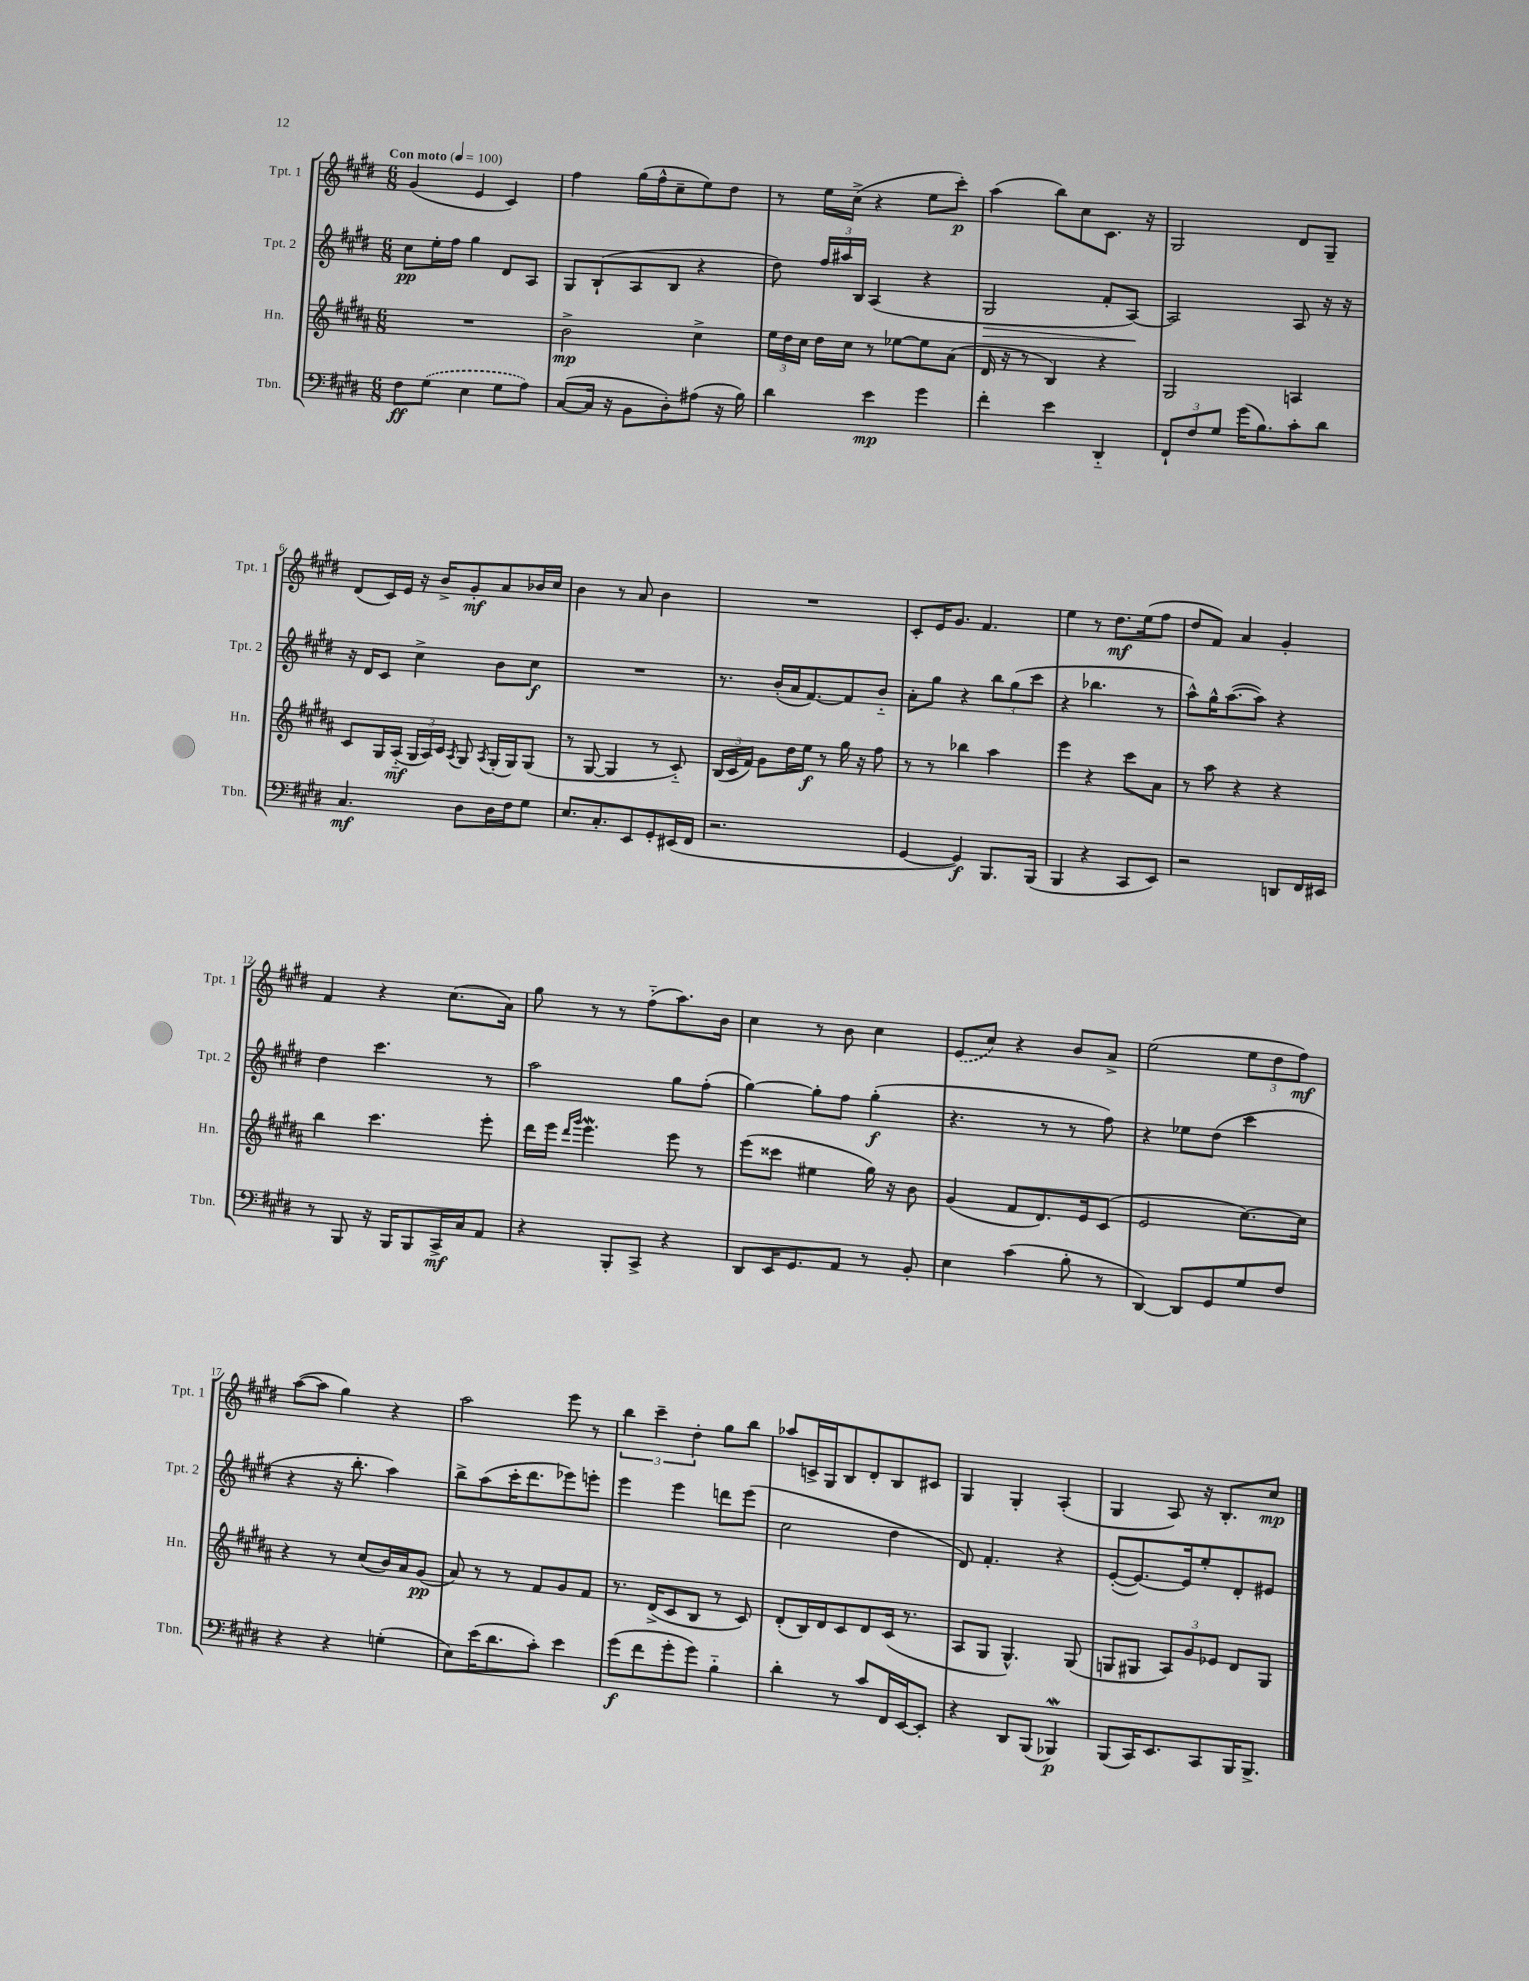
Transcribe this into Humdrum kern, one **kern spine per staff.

**kern	**dynam	**kern	**dynam	**kern	**dynam	**kern	**dynam
*part4	*part4	*part3	*part3	*part2	*part2	*part1	*part1
*staff4	*staff4	*staff3	*staff3	*staff2	*staff2	*staff1	*staff1
*I"Tbn.	*	*I"Hn.	*	*I"Tpt. 2	*	*I"Tpt. 1	*
*I'Tbn.	*	*I'Hn.	*	*I'Tpt. 2	*	*I'Tpt. 1	*
*clefF4	*	*clefG2	*	*clefG2	*	*clefG2	*
*k[f#c#g#d#]	*	*k[f#c#g#d#a#]	*	*k[f#c#g#d#]	*	*k[f#c#g#d#]	*
*M6/8	*	*M6/8	*	*M6/8	*	*M6/8	*
*MM100	*	*MM100	*	*MM100	*	*MM100	*
=1	=1	=1	=1	=1	=1	=1	=1
!	!	!	!	!	!	!LO:TX:a:B:t=Con moto	!
8F#\L	ff	2.r	.	8cc#\L	pp	(4g#/	.
(8G#\J	.	.	.	16ee'\L	.	.	.
.	.	.	.	16ff#\JJ	.	.	.
4E\	.	.	.	4gg#\	.	4e/	.
8G#\L	.	.	.	8d#/L	.	4c#/)	.
8A\J)	.	.	.	8A/J	.	.	.
=2	=2	=2	=2	=2	=2	=2	=2
([8C#/L	.	2b^\	mp	8G#/L	.	4ff#\	.
16C#/Jk]	.	.	.	(8B`/	.	.	.
16r	.	.	.	.	.	.	.
8BB\L	.	.	.	8A/	.	(16gg#\LL	.
.	.	.	.	.	.	16ff#^^\J	.
8D#'\)	.	.	.	8B/J	.	8cc#~\	.
(8A#X\J	.	4cc#^\	.	4r	.	8ee\)	.
16r	.	.	.	.	.	8dd#\J	.
16B\)	.	.	.	.	.	.	.
=3	=3	=3	=3	=3	=3	=3	=3
4d#\	.	24ee\LL	.	8dd#\)	.	8r	.
.	.	24dd#\	.	.	.	.	.
.	.	24cc#\JJ	.	.	.	.	.
.	.	16dd#\LL	.	24ff#/LL	.	16ee\LL	.
.	.	.	.	24aa#X/	.	.	.
.	.	16cc#\JJ	.	.	.	(16cc#^\JJ	.
.	.	.	.	24B/JJ	.	.	.
4e\	mp	8r	.	(4A/	.	4r	.
.	.	[8ee-X\L	.	.	.	.	.
4g#\	.	8ee-\]	.	4r	.	8ee\L	.
.	.	(8a#\J	.	.	.	8ccc#'\J)	p
=4	=4	=4	=4	=4	=4	=4	=4
!	!	!	!	!	!LO:HP:b	!	!
4f#'\	.	16d#/	.	2G#/	>	(4aa\	.
.	.	16r	.	.	.	.	.
.	.	8r	.	.	.	.	.
4e\	.	4B/)	.	.	.	8bb\L)	.
.	.	.	.	.	.	8cc#\	.
4DD#/	.	4r	.	8f#'/L	.	8.c#\J	.
.	.	.	.	[8A/J)	.	.	.
.	.	.	.	.	.	16r	.
.	.	.	.	.	]	.	.
=5	=5	=5	=5	=5	=5	=5	=5
12FF#`/L	.	2G#/	.	2A/]	.	2G#/	.
12F#/	.	.	.	.	.	.	.
12G#/J	.	.	.	.	.	.	.
(16g#\KL	.	.	.	.	.	.	.
8.B\)	.	.	.	.	.	.	.
8c#'\	.	4An/	.	8A/	.	8d#/L	.
8d#\J	.	.	.	16r	.	8G#~/J	.
.	.	.	.	16r	.	.	.
!!LO:LB:g=z
=6	=6	=6	=6	=6	=6	=6	=6
4.C#/	mf	8c#/L	.	16r	.	(8d#/L	.
.	.	.	.	16d#/KL	.	.	.
.	.	16G#/L	.	8c#/J	.	16c#/L)	.
.	.	(16A#/JJ	mf	.	.	16e/JJ	.
.	.	24G#/LL	.	4cc#^\	.	16r	.
.	.	24A#/)	.	.	.	.	.
.	.	.	.	.	.	16b^/KL	.
.	.	24c#/JJ	.	.	.	.	.
.	.	8qA#/	.	.	.	.	.
8D#\L	.	8G#/	.	.	.	8g#'/	mf
.	.	8qA#/	.	.	.	.	.
16D#\L	.	(16G#'/LL	.	8b\L	.	8a/	.
16F#\J	.	16G#/J)	.	.	.	.	.
8G#\J	.	(8G#/J	.	8cc#\J	f	16b-X/L	.
.	.	.	.	.	.	16cc#/JJ	.
=7	=7	=7	=7	=7	=7	=7	=7
8.E/L	.	8r	.	2.r	.	4b\	.
.	.	[8G#/	.	.	.	.	.
8.C#'/	.	.	.	.	.	.	.
.	.	4G#/]	.	.	.	8r	.
8EE/	.	.	.	.	.	8a/	.
8GG#'/	.	8r	.	.	.	4b\	.
(16EE#X/L	.	8c#/)	.	.	.	.	.
16FF#/JJ	.	.	.	.	.	.	.
=8	=8	=8	=8	=8	=8	=8	=8
2.r	.	(24B/LL	.	8.r	.	2.r	.
.	.	24c#/	.	.	.	.	.
.	.	24f#/JJ)	.	.	.	.	.
.	.	8g#\L	.	.	.	.	.
.	.	.	.	(16b'/LL	.	.	.
.	.	16dd#\L	.	16a/J	.	.	.
.	.	16ee\JJ	f	[8.f#/)	.	.	.
.	.	8r	.	.	.	.	.
.	.	16gg#\	.	8f#/]	.	.	.
.	.	16r	.	.	.	.	.
.	.	8ff#\	.	8b/J	.	.	.
=9	=9	=9	=9	=9	=9	=9	=9
[4GG#/	.	8r	.	8a'\L	.	8c#'/L	.
.	.	8r	.	8gg#\J	.	16e/K	.
.	.	.	.	.	.	8.g#/J	.
4GG#/])	f	4bb-X\	.	4r	.	.	.
.	.	.	.	.	.	4.f#/	.
8.BBB/L	.	4aa#\	.	12bb\L	.	.	.
.	.	.	.	(12gg#\	.	.	.
.	.	.	.	12ccc#\J	.	.	.
(16BBB/Jk	.	.	.	.	.	.	.
=10	=10	=10	=10	=10	=10	=10	=10
4BBB/	.	4eee\	.	4r	.	4ee\	.
4r	.	4r	.	4.bb-X\	.	8r	.
.	.	.	.	.	.	8.dd#\L	mf
8CC#/L	.	8ccc#\L	.	.	.	.	.
.	.	.	.	.	.	(16ee\k	.
8EE/J)	.	8a#\J	.	8r	.	8ff#\J	.
=11	=11	=11	=11	=11	=11	=11	=11
2r	.	8r	.	8aa^^\L)	.	8dd#/L	.
.	.	8aa#\	.	16gg#^^\K	.	8f#/J)	.
.	.	.	.	([8.aa\	.	.	.
.	.	4r	.	.	.	4a/	.
.	.	.	.	8aa\J])	.	.	.
8DDn/L	.	4r	.	4r	.	4g#'/	.
16FF#/L	.	.	.	.	.	.	.
16EE#X/JJ	.	.	.	.	.	.	.
!!LO:LB:g=z
=12	=12	=12	=12	=12	=12	=12	=12
8r	.	4bb\	.	4dd#\	.	4f#/	.
8BBB/	.	.	.	.	.	.	.
16r	.	4.ccc#\	.	4.ccc#\	.	4r	.
16BBB/KL	.	.	.	.	.	.	.
8BBB/	.	.	.	.	.	.	.
16CC#^/L	mf	.	.	.	.	(8.cc#\L	.
16C#/J	.	.	.	.	.	.	.
8AA/J	.	8eee'\	.	8r	.	.	.
.	.	.	.	.	.	16a\Jk)	.
=13	=13	=13	=13	=13	=13	=13	=13
4r	.	16ddd#\LL	.	2aa\	.	8gg#\	.
.	.	16eee\JJ	.	.	.	.	.
.	.	16qqddd#/LL	.	.	.	.	.
.	.	16qqggg#/JJ	.	.	.	.	.
.	.	4.eeew\	.	.	.	8r	.
8BBB'/L	.	.	.	.	.	8r	.
8CC#^/J	.	.	.	.	.	(8ff#\L	.
4r	.	8eee\	.	8gg#\L	.	8.aa\)	.
.	.	8r	.	(8ff#'\J	.	.	.
.	.	.	.	.	.	16b\Jk	.
=14	=14	=14	=14	=14	=14	=14	=14
8DD#/L	.	(8eee\L	.	[4gg#\)	.	4cc#\	.
16EE/K	.	8ccc##X\J	.	.	.	.	.
8.GG#/	.	.	.	.	.	.	.
.	.	4ee#X\	.	8gg#'\L]	.	8r	.
8AA/J	.	.	.	8ff#\J	.	8b\	.
8r	.	16gg#\)	.	(4gg#'\	f	4cc#\	.
.	.	16r	.	.	.	.	.
8BB'/	.	8b\	.	.	.	.	.
=15	=15	=15	=15	=15	=15	=15	=15
4E\	.	(4g#/	.	4.r	.	(8e/L	.
.	.	.	.	.	.	8cc#/J)	.
(4c#\	.	8f#/L	.	.	.	4r	.
.	.	8.d#/)	.	8r	.	.	.
8B'\	.	.	.	8r	.	8b/L	.
.	.	16e/k	.	.	.	.	.
8r	.	(8c#/J	.	8ff#\)	.	8a^/J	.
=16	=16	=16	=16	=16	=16	=16	=16
[4DD#/)	.	2e/	.	4r	.	(2ee\	.
8DD#/L]	.	.	.	8ee-X\L	.	.	.
8GG#/	.	.	.	(8dd#\J	.	.	.
8G#/	.	[8.cc#\L)	.	4ccc#\	.	12ee\L	.
.	.	.	.	.	.	12dd#\	.
8F#/J	.	.	.	.	.	.	.
.	.	.	.	.	.	12ff#\J)	mf
.	.	16cc#\Jk]	.	.	.	.	.
!!LO:LB:g=z
=17	=17	=17	=17	=17	=17	=17	=17
4r	.	4r	.	4r	.	([8aa\L	.
.	.	.	.	.	.	8aa\J]	.
4r	.	8r	.	16r	.	4gg#\)	.
.	.	.	.	8.bb'\	.	.	.
.	.	(8cc#/L	.	.	.	.	.
(4Gn'\	.	16b/L)	.	4aa\)	.	4r	.
.	.	16a#/J	.	.	.	.	.
.	.	(8g#/J	pp	.	.	.	.
=18	=18	=18	=18	=18	=18	=18	=18
8E\L)	.	8a#/)	.	8bb^\L	.	2aa\	.
(16e\K	.	8r	.	(8aa\	.	.	.
8.d#\	.	.	.	.	.	.	.
.	.	8r	.	16ccc#'\K	.	.	.
.	.	.	.	8.ddd#\	.	.	.
8c#'\J)	.	8f#/L	.	.	.	.	.
4e\	.	8g#/	.	8eee-X\)	.	8eee\	.
.	.	8f#/J	.	8eeen'\J	.	8r	.
=19	=19	=19	=19	=19	=19	=19	=19
(8g#\L	f	8.r	.	4eee\	.	6bb\	.
8f#\	.	.	.	.	.	.	.
.	.	.	.	.	.	6ccc#~\	.
.	.	(16d#^/KL	.	.	.	.	.
8g#'\	.	8c#/	.	4eee\	.	.	.
.	.	.	.	.	.	6dd#'\	.
8g#\J)	.	8B/J	.	.	.	.	.
4B\	.	8r	.	8dddn\L	.	8gg#\L	.
.	.	8c#/)	.	(8eee\J	.	8bb\J	.
=20	=20	=20	=20	=20	=20	=20	=20
4d#'\	.	(8d#'/L	.	2cc#\	.	8aa-X/L	.
.	.	16B/L)	.	.	.	16cn^/L	.
.	.	16d#/J	.	.	.	16G#/J	.
8r	.	8c#/	.	.	.	8B/	.
8c#/L	.	8d#/	.	.	.	8d#'/	.
16FF#/L	.	(16c#/Jk	.	4dd#\	.	8B/	.
[16EE/J	.	8.r	.	.	.	.	.
8EE'/J]	.	.	.	.	.	8c#X/J	.
=21	=21	=21	=21	=21	=21	=21	=21
4r	.	8A#/L	.	8d#/)	.	4G#/	.
.	.	8G#/J	.	4.f#'/	.	.	.
8DD#/L	.	4.G#^^/)	.	.	.	4G#'/	.
(8BBB/J	.	.	.	.	.	.	.
4BBB-Xw/)	p	.	.	4r	.	(4A'/	.
.	.	(8G#/	.	.	.	.	.
=22	=22	=22	=22	=22	=22	=22	=22
(8BBB/L	.	8Gn/L	.	([8e'/L	.	4G#/	.
16CC#/K)	.	8G#X/J	.	8.e/_)	.	.	.
8.EE/	.	.	.	.	.	.	.
.	.	12A#/L)	.	.	.	8A/)	.
.	.	.	.	16e/k]	.	.	.
.	.	12g#/	.	.	.	.	.
8CC#/	.	.	.	8ee'/	.	16r	.
.	.	12e-X/J	.	.	.	.	.
.	.	.	.	.	.	8.B'/L	.
16BBB/K	.	8d#/L	.	8d#'/	.	.	.
8.BBB^/J	.	.	.	.	.	.	.
.	.	8G#/J	.	8e#X/J	.	8cc#/J	mp
==	==	==	==	==	==	==	==
*-	*-	*-	*-	*-	*-	*-	*-
